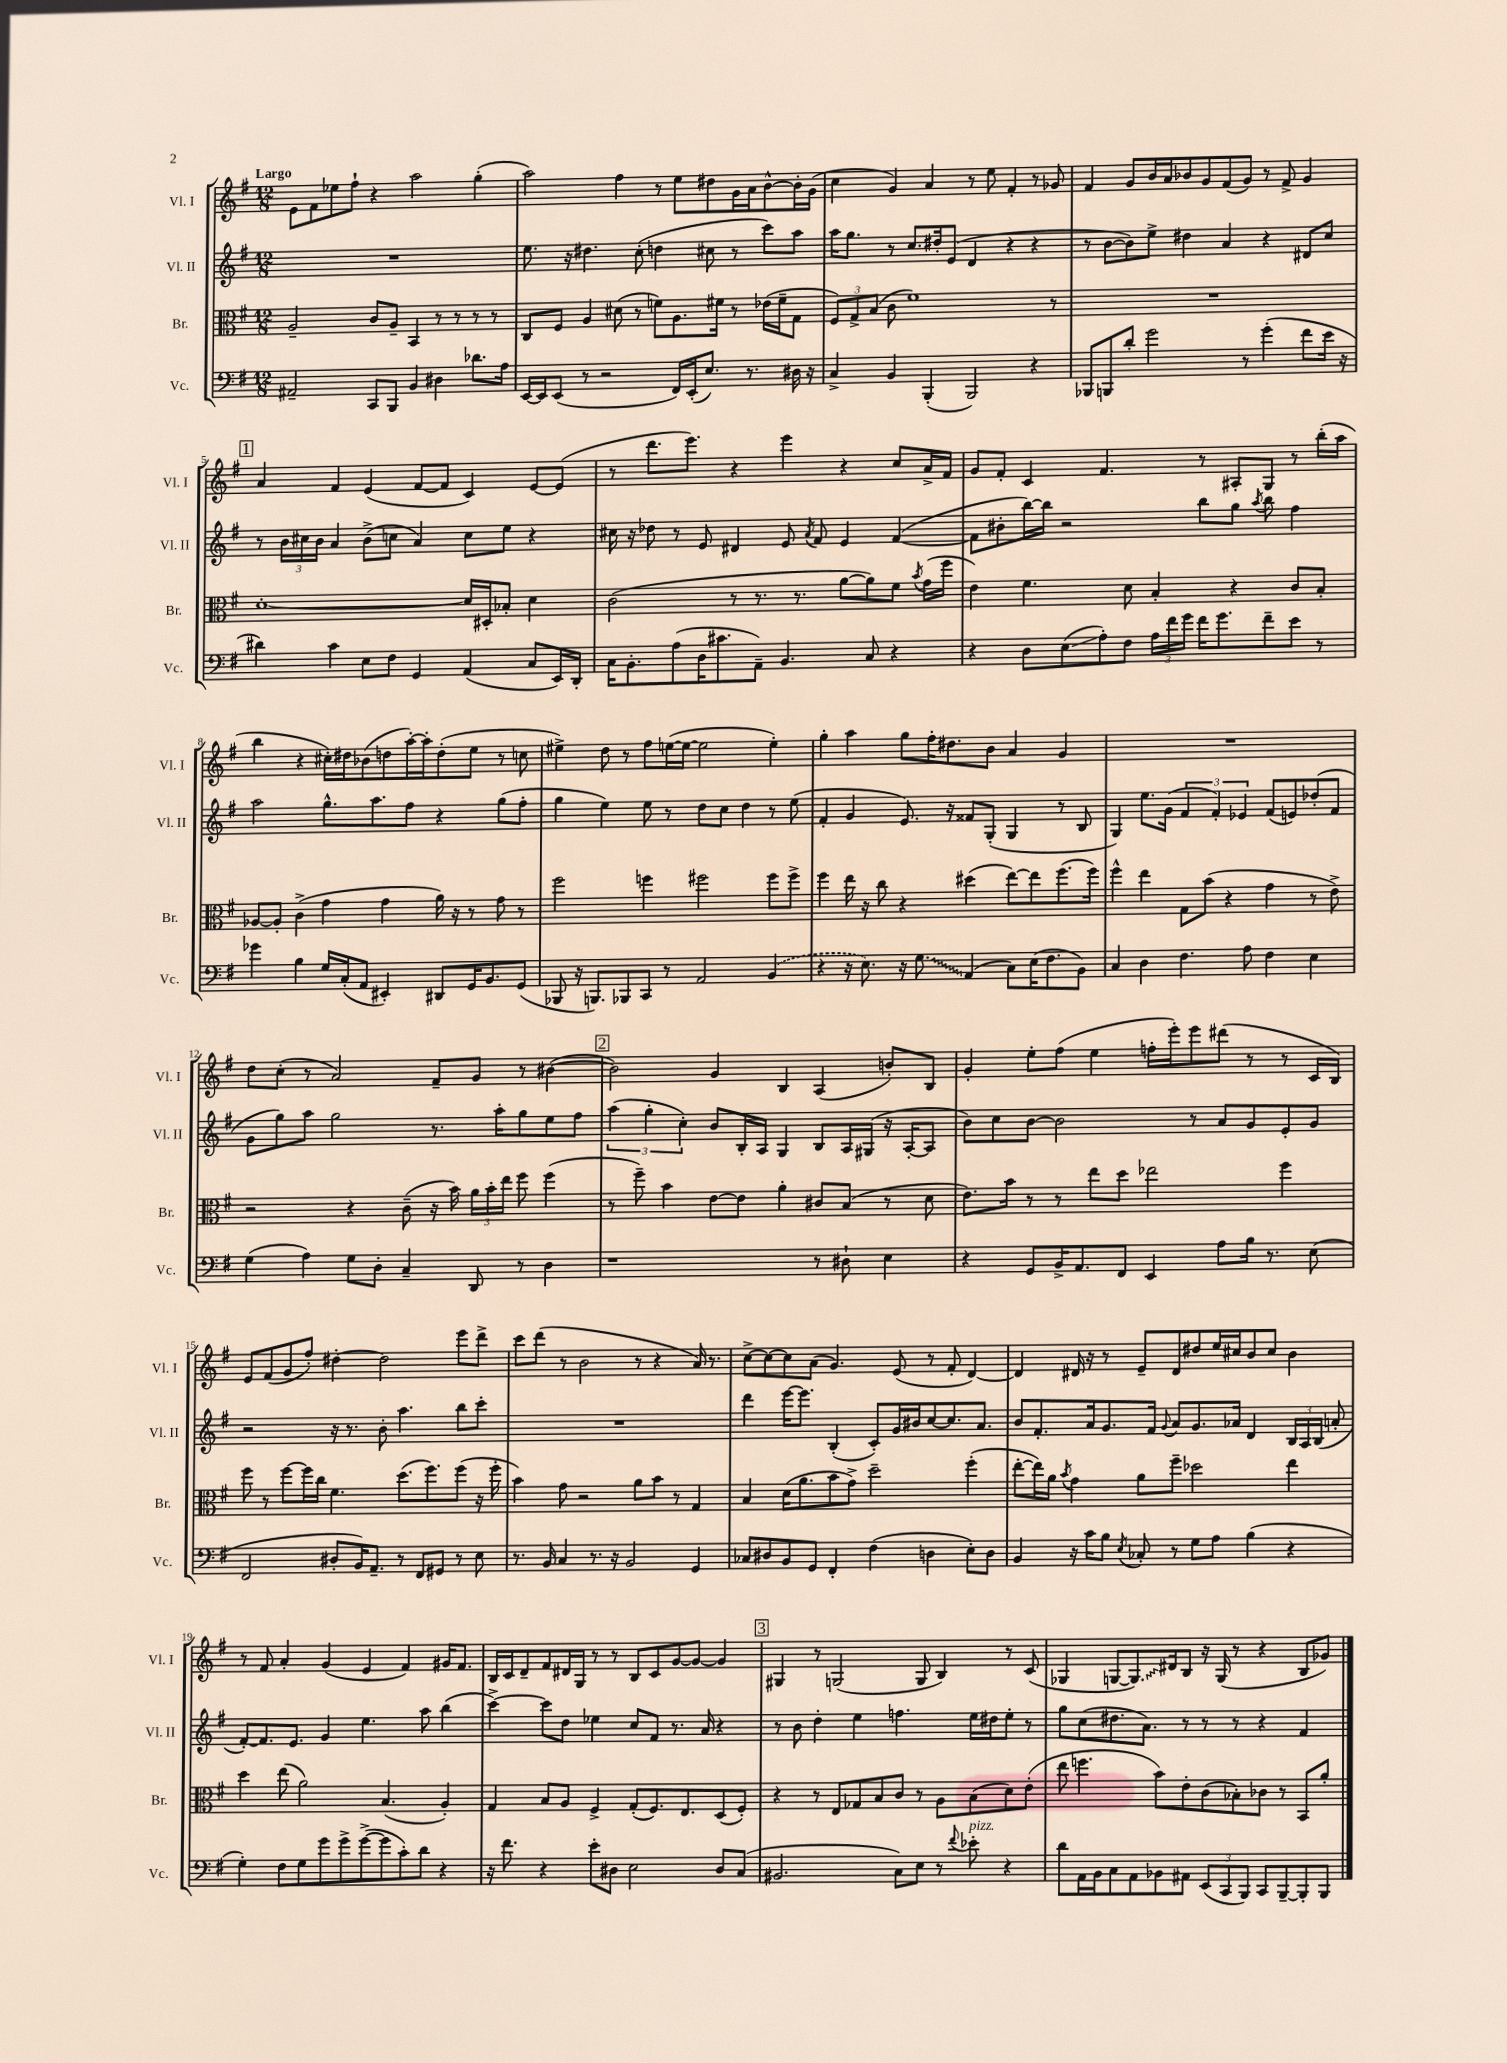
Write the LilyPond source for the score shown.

<<
\new StaffGroup <<
\new Staff = "s0" \with { instrumentName = "Vl. I" shortInstrumentName = "Vl. I" } {
    \clef treble \key g \major \numericTimeSignature \time 12/8 \tempo "Largo"
    \autoBeamOff e'8[ fis'8 ees''8 fis''8]-! r4 a''2 g''4-.( |
    a''2) fis''4 r8 e''8[ dis''8 g'16 a'16 b'8~-^ b'16-. g'16]( |
    c''4 g'4) a'4 r8 e''8 fis'4-. r8 ges'8 |
    fis'4 g'8[ b'16 a'16 bes'8 g'8 fis'8( g'8]) r8 fis'8-> g'4 |
    \mark \markup { \box "1" } a'4 fis'4 e'4( fis'8[~ fis'8] c'4) e'8[~ e'8]( |
    r8 d'''8.[ e'''8.]) r4 e'''4 r4 c''8[ a'16-> fis'16] |
    g'8[ fis'8]-. c'4 fis'4. r8 ais8[-. g8] r8 b''16[-.( a''16] |
    b''4 r4 cis''16[-.) dis''16 bes'8( d''8 a''16~-.) a''16-. d''8-.( e''8] r8 c''8 |
    eis''4->) d''8 r8 fis''8[ e''16~( e''16]~ e''2 e''4-.) |
    g''4-. a''4 g''8[ fis''16-. dis''8. b'8] a'4 g'4 |
    R1. |
    d''8[ c''8]-.( r8 a'2) fis'8[-- g'8] r8 bis'4~( |
    \mark \markup { \box "2" } bis'2) g'4 b4 a4( b'8[-.) b8] |
    g'4-. e''8[-. fis''8]( e''4 f''16[-. e'''16-.) e'''8 dis'''8]( r8 r8 c'16[ b16]) |
    e'8[ fis'8( g'8 fis''8]-.) dis''4~-. dis''2 e'''8[ d'''8]-> |
    c'''8[ d'''8]( r8 b'2 r8 r4 a'16) r8. |
    c''8[~-> c''8~ c''8 a'8]( g'4.) e'8( r8 fis'8-. d'4~) |
    d'4 dis'16 r16 r8 e'8[-- dis'8 dis''8 e''16 cis''16 b'8 cis''8] b'4 |
    r8 fis'8 a'4-. g'4( e'4 fis'4) gis'16[ fis'8.] |
    b16[ c'16 d'8-- fis'8 dis'16 g16] r8 r8 b8[ c'8 g'8~ g'8]~ g'4 |
    \mark \markup { \box "3" } gis4 r8 g2( g8 b4) r8 c'8( |
    ges4 g8[~ \once \override Glissando.style = #'zigzag g8.\glissando) dis'16 b8] r16 g16( r8 r4 b8[ ges'8]) \bar "|." |
}
\new Staff = "s1" \with { instrumentName = "Vl. II" shortInstrumentName = "Vl. II" } {
    \clef treble \key g \major \numericTimeSignature \time 12/8
    \autoBeamOff R1. |
    e''8. r16 dis''4. c''8-.( d''4 cis''8 r8 c'''8[) a''8] |
    a''16[ g''8.] r8 c''8.[ dis''16-. e'8]( d'4 r4 r4 |
    r8 b'8[~ b'8) e''8]-> dis''4 a'4 r4 dis'8[ c''8] |
    \mark \markup { \box "1" } r8 \tuplet 3/2 { b'16[ cis''16 b'16] } a'4 b'8[->( c''8] a'4) c''8[ e''8] r4 |
    cis''16 r16 des''8 r8 e'8 dis'4 e'8 \acciaccatura { a'8 } fis'8 e'4 fis'4~( |
    fis'8[ bis'8-. b''16~) b''16] r2 b''8[ g''8] \acciaccatura { a''8 } b''8 fis''4 |
    a''2 g''8.[-^ a''8. fis''8] r4 g''8[( fis''8]-. |
    g''4 e''4) e''8 r8 d''8[ c''8] d''4 r8 e''8( |
    fis'4-. g'4 e'8.) r16 fisis'8[ g8]-.( g4 r8 b8 |
    g4) e''8.[ g'16]( \tuplet 3/2 { fis'4 fis'4-.) ees'4 } fis'8[( e'8) des''8-.( fis'8] |
    g'8[ g''8) a''8] g''2 r8. a''16[-. g''8 e''8 fis''8] |
    \mark \markup { \box "2" } \tuplet 3/2 { a''4( g''4-. c''4-.) } b'8[ b16-. a16] g4 b8[ a16 gis16]( r16 a16[~-. a8] |
    b'8[) c''8 b'8]~ b'2 r8 a'8[ g'8 e'8-. g'8] |
    r2 r16 r8. b'8-. a''4. b''8[ c'''8]-. |
    R1. |
    d'''4 e'''16[~ e'''8.] b4-.( c'8[-.) g'16 bis'16 c''8~ c''8. a'8.] |
    b'8[ fis'8.-. a'16 g'8. fis'16] \appoggiatura { g'8 } a'8[ g'8. aes'16] d'4 \tuplet 3/2 { b16[ a16 b16]( } a'8-. |
    fis'8[~-.) fis'8. e'8.] g'4 e''4. a''8 b''4( |
    c'''4~->) c'''8[ d''8] ees''4 c''8[ fis'8] r8. a'16 r4 |
    \mark \markup { \box "3" } r8 b'8 d''4-. e''4 f''4. e''16[ dis''16 e''8]-. r8 |
    g''8[ c''8( dis''8. a'8.]) r8 r8 r8 r4 fis'4 \bar "|." |
}
\new Staff = "s2" \with { instrumentName = "Br." shortInstrumentName = "Br." } {
    \clef alto \key g \major \numericTimeSignature \time 12/8
    \autoBeamOff a2-- c'8[ a8]-- b,4 r8 r8 r8 r8 |
    c8[ fis8] a4 dis'8( r8 f'8[) a8. fis'16] r8 ees'16[( fis'16-- g8] |
    \tuplet 3/2 { fis8[) g8-> b8]( } c'8 fis'1) r8 |
    R1. |
    \mark \markup { \box "1" } d'1~-. d'16[ dis16-. bes8]-. d'4 |
    c'2( r8 r8. r8. a'8[~ a'8) fis'8] \acciaccatura { b'8 } g'16[( fis''16] |
    e'4) fis'4. d'8 b4-. r4 c'8[ b8]-. |
    aes8[~ aes8]-. c'4->( g'4 g'4 a'16) r16 r8 g'8 r8 |
    fis''2 f''4 fis''2 fis''8[ fis''8]-> |
    fis''4 e''16 r16 c''8 r4 dis''4( e''8[~) e''8 fis''8.( fis''16]) |
    fis''4-^ e''4 g8[ b'8]( r4 g'4 r8 e'8->) |
    r2 r4 c'8--( r16 b'16) \tuplet 3/2 { a'16[ b'16-. e''16] } fis''8 fis''4( |
    \mark \markup { \box "2" } r8 fis''8--) b'4 e'8[~ e'8] a'4-. cis'8[ b8]( r8 d'8 |
    e'8.[) b'16] r8 r8 e''8[ d''8] ees''2 fis''4 |
    fis''8 r8 fis''8[~ fis''16 c''16] fis'4. d''8.[( fis''8.) fis''8]( r16 fis''16-. |
    b'4) g'8 r2 a'8[ b'8] r8 g4 |
    b4 d'16[( a'8. b'8 g'8]->) d''2-- fis''4-.( |
    e''8[~-. e''16) a'16] \acciaccatura { b'8 } g'4 a'8[ fis''8]-- des''2 e''4 |
    d''4 e''8( a'2) b4.( a4-.) |
    g4 b8[ a8] fis4-> g8[-.( fis8.) e8. d8( fis8]-.) |
    \mark \markup { \box "3" } r4 r8 e8[ ges8 b8 c'8] r8 a8[ b8( d'8) e'8]-.( |
    e''8 f''4. b'8[) e'8-. c'8( bes8-.) ces'8] r8 b,8[ a'8]-. \bar "|." |
}
\new Staff = "s3" \with { instrumentName = "Vc." shortInstrumentName = "Vc." } {
    \clef bass \key g \major \numericTimeSignature \time 12/8
    \autoBeamOff ais,2-- c,8[ b,,8] b,4 dis4 des'8.[ a16] |
    e,16[~ e,16 e,8]( r8 r2 fis,16[) e,16-.( e8.]) r8. dis16 r16 |
    c4-> b,4 b,,4-.( b,,2) r4 |
    bes,,8[ b,,8 d'8]-. g'2 r8 g'4-.( fis'8[ e'16] r16 |
    \mark \markup { \box "1" } dis'4) c'4 e8[ fis8] g,4 a,4( c8[ e,16) d,16]-. |
    c16[ b,8.-. a8( d16 cis'8. a,8]--) b,4. c8 r4 |
    r4 d8[ e8\glissando( a8-.) fis8] \tuplet 3/2 { a16[ fis'16 g'16] } fis'16[ g'8. fis'8-- e'8] r8 |
    ges'4 b4 g16[ c16-.( a,8] eis,4-.) dis,8[ g,16 b,8. g,8]( |
    bes,,8 r16 b,,8.[) bes,,8 c,8] r8 a,2 \once \slurDashed b,4( |
    r4 r16 e8.) r16 \once \override Glissando.style = #'zigzag g8.\glissando a,4( c8[) e16( fis8. b,8]) |
    c4 d4 fis4. a8 fis4 e4 |
    g4( a4) g8[ d8]-. c4-- d,8 r8 d4 |
    \mark \markup { \box "2" } r1 r8 dis8-! e4 |
    r4 g,8[ b,16-> a,8. fis,8] e,4 a8[ b16] r8. e8( |
    fis,2 dis8[-. b,16) a,8.]-- r8 fis,8[ gis,8] r8 e8 |
    r8. b,16 c4 r8. r16 b,2 g,4 |
    ces8[ dis8 b,8 g,8] fis,4-. fis4( d4 e8[-.) d8] |
    b,4 r16 c'16[ b8] \acciaccatura { e8 } ces8-. r8 g8[ a8] b4( r4 |
    g4-.) fis8[ g8 g'8 g'8-> g'8~->( g'8 c'8-.) d'8] r4 |
    r16 fis'8. r4 e'8[-. dis8] e2 dis8[ c8]( |
    \mark \markup { \box "3" } bis,2. c8[) e8] r8 \appoggiatura { fis'8 } ees'8-.^\markup { \italic "pizz." } r4 |
    d'8[ a,16 b,16 c8 a,8 bes,8 ais,8] \tuplet 3/2 { e,8[( c,8 b,,8]) } c,8[ b,,8~-- b,,8-. b,,8] \bar "|." |
}
>>
>>
